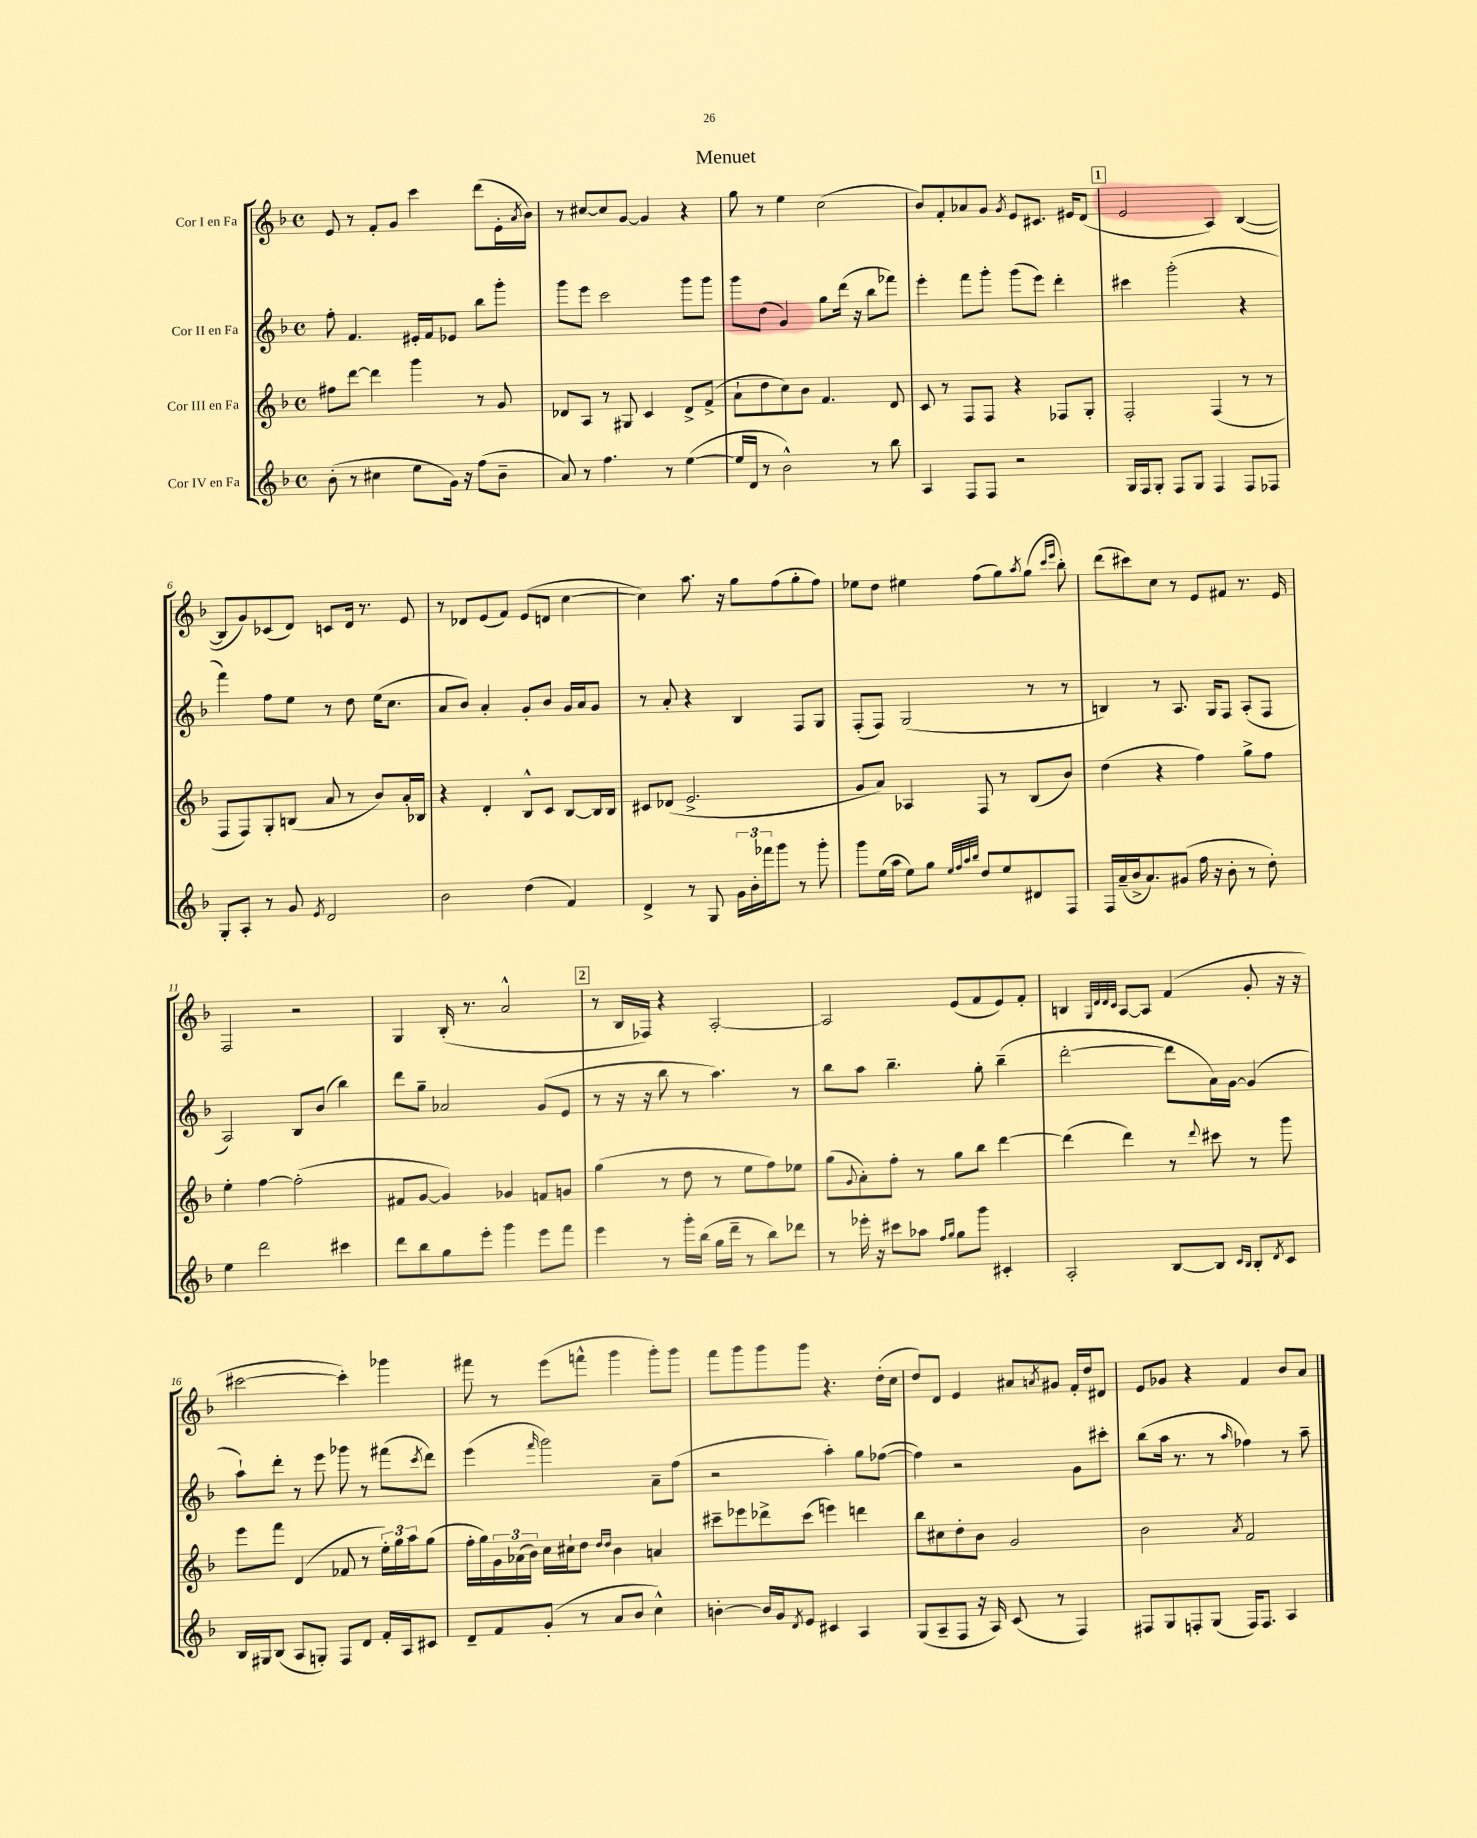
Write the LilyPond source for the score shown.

\header { title = "Menuet" }
<<
\new StaffGroup <<
\new Staff = "s0" \with { instrumentName = "Cor I en Fa" } {
    \clef treble \key f \major \defaultTimeSignature \time 4/4
    e'8 r8 f'8-. g'8 c'''4 d'''8( e'16-. \acciaccatura { a'8 } bes'16) |
    r8 cis''8~ cis''8 g'8~ g'4 r4 |
    g''8 r8 e''4 c''2( |
    bes'8) f'8-. aes'8 g'8 \acciaccatura { g'8 } e'8 cis'8. eis'16 d'8( |
    \mark \markup { \box "1" } e'2 a4) bes4~( |
    bes8 g'8) ces'8( d'8) c'8 d'16 r8. e'8 |
    r8 des'8 e'8( f'8) e'8( d'8 c''4~ |
    c''4) a''8. r16 g''8 f''8( g''8-. f''8) |
    ees''8 d''8 eis''4 f''8( g''8) \acciaccatura { a''8 } g''8( \grace { c'''16 e'''16 } bes''8-.) |
    d'''8( cis'''8) c''8 r8 e'8 fis'8 r8. e'16 |
    f2 r2 |
    g4 bes16-.( r8. a'2-^ |
    \mark \markup { \box "2" } r8 bes16 fes16) r4 a2~-. |
    a2 e'8( f'8 e'8) f'8-. |
    b4 \grace { g32 d'32 d'32 c'32 } a8~ a8 f'4( g'8-. r16 r16 |
    cis'''2~ cis'''4-.) ges'''4 |
    fis'''8 r8 e'''8( f'''8-^ g'''4 g'''8-.) g'''8 |
    f'''8 g'''8 g'''8 g'''8 r4. d''16-.( c''16 |
    d''8) d'8 e'4 ais'8 \acciaccatura { a'8 } gis'8 f'16-. d''16 dis'8 |
    e'8 ges'8 r4 f'4 bes'8 a'8 \bar "|." |
}
\new Staff = "s1" \with { instrumentName = "Cor II en Fa" } {
    \clef treble \key f \major \defaultTimeSignature \time 4/4
    f''8-. f'4. eis'16-. f'16 ees'8 bes''8 g'''8-. |
    g'''8 e'''8 c'''2 g'''8 g'''8 |
    g'''8 d''8( g'4) g''8 d'''16( r16 bes''8 fes'''8) |
    e'''4-. f'''8 g'''8-. g'''8( e'''8) d'''4-. |
    \mark \markup { \box "1" } cis'''4 g'''2-.( r4 |
    f'''4) f''8 e''8 r8 d''8 e''16( c''8. |
    a'8 bes'8) a'4-. g'8-. bes'8 g'16 a'16 g'8 |
    r8 a'8-. r4 bes4 f8 g8 |
    f8-.( f8) g2( r8 r8 |
    b4) r8 a8. g16 f8 a8-.( f8 |
    a2) bes8 bes'8( bes''4) |
    d'''8 g''8-- aes'2 g'8( e'8 |
    \mark \markup { \box "2" } r8 r16 r16 bes''8 r8 a''4.) r8 |
    bes''8 a''8 bes''4.-- g''8-. bes''4--( |
    d'''2~-. d'''8 a'16) g'16~ g'4( |
    a''8-!) d'''8-. r8 e'''8 ges'''8 r8 fis'''8( \acciaccatura { c'''8 } d'''8) |
    e'''4( \grace { f'''16 } g'''2) a'8-- f''8( |
    r2 a''4-.) g''8 fes''8~( |
    fes''4) r2 g'8 cis'''8-. |
    bes''8( a''16 r8. r8 \grace { a''16 } fes''4) r8 a''8-- \bar "|." |
}
\new Staff = "s2" \with { instrumentName = "Cor III en Fa" } {
    \clef treble \key f \major \defaultTimeSignature \time 4/4
    fis''8 d'''8~ d'''4 g'''4 r8 g'8 |
    des'8 a8 r8 gis8 c'4 des'8-> f'8->( |
    a'8-! d''8 c''8) bes'8 f'4. d'8 |
    c'8 r8 f8 f8 r4 fes8 g8-. |
    \mark \markup { \box "1" } f2-. f4( r8 r8 |
    f8 f8) g8-. b8( a'8 r8 bes'8) a'16-. bes16 |
    r4 d'4-. bes8-^ c'8 bes8~ bes16 bes16 |
    cis'8 des'8( e'2.-> |
    g'8 a'8) aes4 f8 r8 bes8( bes'8) |
    d''4( r4 f''4) g''8-> f''8 |
    e''4-. f''4~ f''2-.( |
    fis'8 g'8~ g'4) ges'4 f'8 g'8 |
    \mark \markup { \box "2" } g''4( r8 d''8 r8 e''8 f''8) ees''8 |
    g''8( \appoggiatura { g'8 } a'8-.) f''8-. r8 g''8 bes''8 d'''4~ |
    d'''4( d'''4) r8 \appoggiatura { d'''8 } cis'''8 r8 g'''8 |
    e'''8 f'''8 d'4( fes'8 r8 \tuplet 3/2 { e''16-.) g''16 a''16 } g''8( |
    f''16-. g''16) \tuplet 3/2 { g'16 aes'16( bes'16) } c''16 cis''16-! d''8 \grace { d''16 d''16 } bes'4 a'4 |
    cis'''8-- ees'''8 des'''8-> cis'''8( e'''4) d'''4 |
    bes''8 cis''8 d''8-. bes'8 g'2 |
    bes'2 \acciaccatura { a'8 } f'2 \bar "|." |
}
\new Staff = "s3" \with { instrumentName = "Cor IV en Fa" } {
    \clef treble \key f \major \defaultTimeSignature \time 4/4
    bes'8-.( r8 cis''4 e''8 g'16) r16 f''8( bes'8-- |
    a'8) r8 f''4. r8 e''4~( |
    e''16 d'16 r8 bes'2-^) r8 bes''8 |
    a4 f8 f8 r2 |
    \mark \markup { \box "1" } g16 f16 g8-. f8 g8 f4 f8 fes8 |
    g8-. a8-. r8 g'8 \acciaccatura { e'8 } d'2 |
    bes'2 d''4( f'4) |
    d'4-> r8 g8 \tuplet 3/2 { g'16 bes'16-. fes'''16 } g'''8 r8 g'''8-. |
    g'''8 e''16( a''16 e''8) g''8 \grace { e''32 f''32 a''32 bes''32 } d''8 e''8 dis'8 f8 |
    f16 a'16--( bes'16-> a'8.) gis'8( f''16 r16 bes'8-. r8 d''8-.) |
    e''4 d'''2 cis'''4 |
    d'''8 bes''8 g''8 e'''8-. g'''4 e'''8 f'''8 |
    \mark \markup { \box "2" } e'''4 r8 g'''16-. bes''16( g''16 d'''16-- r8 bes''8) des'''8 |
    r8 ees'''16-. r16 cis'''8 aes''8 \grace { f''16 g''16 } g''8 g'''8 cis'4-. |
    a2-. bes8~ bes8 \grace { c'16 bes16 } bes8-. \acciaccatura { d'8 } c'8 |
    bes16 gis16 bes8( a8 g8-.) f8 d'8 f'16-. a16 cis'8 |
    d'8-- f'8 g'8-.( r8 a'8 bes'8 c''4-^) |
    b'4~-. b'16 g'16 \acciaccatura { d'8 } e'8 cis'4 a4 |
    g8( a8-- f8 r16 a16) c'8( r8 f4) |
    fis8 g8 f8-. g8( f16) f8. a4 \bar "|." |
}
>>
>>
